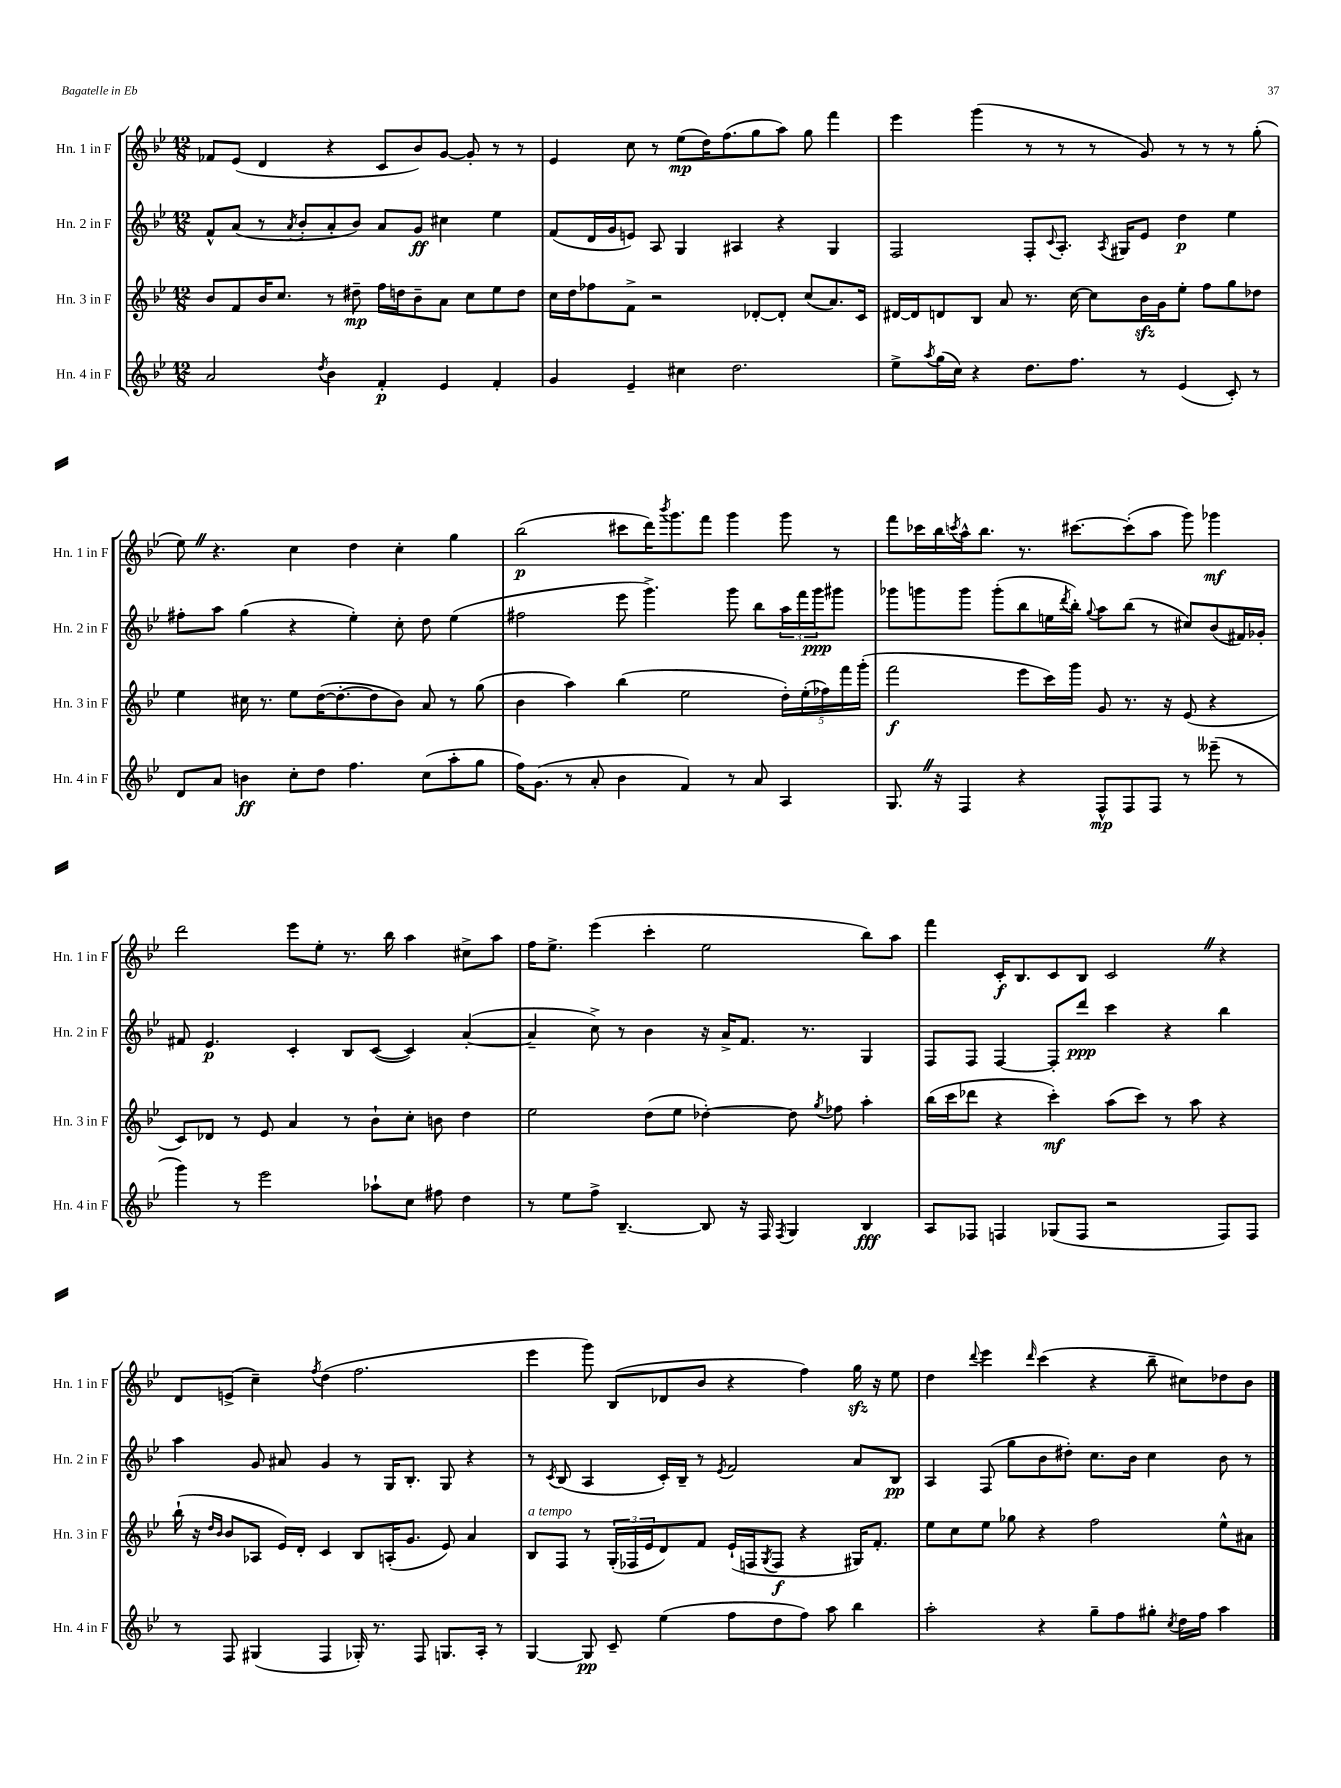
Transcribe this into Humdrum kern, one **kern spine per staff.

**kern	**kern	**kern	**kern
*staff4	*staff3	*staff2	*staff1
*clefG2	*clefG2	*clefG2	*clefG2
*k[b-e-]	*k[b-e-]	*k[b-e-]	*k[b-e-]
*M12/8	*M12/8	*M12/8	*M12/8
2a/	8b-/L	8f^^/L	8f-/L
.	8f/	(8a/J	(8e-/J
.	16b-/K	8r	4d/
.	8.cc/J	.	.
.	.	8qa/	.
.	.	8b-'/L	.
8qdd/	.	.	.
4b-\	8r	8a'/	4r
.	8dd#~\	8b-/J)	.
4f'/	16ff\LL	8a/L	8c/L
.	16dd\J	.	.
.	8b-~\	8g/J	8b-/)
4e-/	8a\J	4cc#\	[8g/J
.	8cc\L	.	8g'/]
4f'/	8ee-\	4ee-\	8r
.	8dd\J	.	8r
=	=	=	=
4g/	16cc\LL	(8f/L	4e-/
.	16dd\J	.	.
.	8ff-\	16d/L	.
.	.	16g/J	.
4e-~/	8f^\J	8e/J)	8cc\
.	2r	8A/	8r
4cc#\	.	4G/	(8ee-\L
.	.	.	16dd\K)
.	.	.	(8.ff\
2.dd\	.	4A#/	.
.	[8d-'/L	.	8gg\
.	8d-'/]J	4r	8aa\J)
.	(8cc/L	.	8gg\
.	8.a/)	4G/	4fff\
.	16c/Jk	.	.
=	=	=	=
8ee-^\L	[16d#/LL	2F/	4eee-\
.	16d#/]J	.	.
8qaa/	.	.	.
(16gg\L	8d/	.	.
16cc\JJ)	.	.	.
4r	8B-/J	.	(4ggg\
.	8a/	.	.
8.dd\L	8.r	8F'/L	8r
.	.	8qqc/	.
.	.	8.A'/J	8r
8.ff\J	[16cc\	.	.
.	8cc\]L	.	8r
.	.	8qA/	.
.	.	16G#/LK	.
8r	16b-\L	8e-/J	8g/)
.	16g\J	.	.
(4e-/	8ee-'\J	4dd\	8r
.	8ff\L	.	8r
8c'/)	8gg\	4ee-\	8r
8r	8dd-\J	.	(8gg'\
=	=	=	=
8d/L	4ee-\	8ff#'\L	8ee-\)
8a/J	.	8aa\J	4.r
4b\	16cc#\	(4gg\	.
.	8.r	.	.
8cc'\L	8ee-\L	4r	4cc\
8dd\J	([16dd\K	.	.
.	8.dd'\_	.	.
4.ff\	.	4ee-'\)	4dd\
.	8dd\]	.	.
.	8b-\J)	8cc'\	4cc'\
(8cc\L	8a/	8dd\	.
8aa'\	8r	(4ee-\	4gg\
8gg\J	(8gg\	.	.
=	=	=	=
16ff\LK)	4b-\	2ff#\	(2bb-\
(8.g\J	.	.	.
8r	4aa\)	.	.
8a'/	.	.	.
4b-\	(4bb-\	8eee-\	8ccc#\L
.	.	4.ggg^\)	16ddd\K)
.	.	.	8qbbb-/
.	.	.	8.ggg\
4f/)	2ee-\	.	.
.	.	.	8fff\J
8r	.	8ggg\	4ggg\
8a/	.	8bb-\L	.
4A/	20dd'\LL)	24aa\L	8ggg\
.	.	24fff\	.
.	(20ee-'\	.	.
.	.	24ggg\J	.
.	20ff-\)	.	.
.	.	8ggg#\J	8r
.	20fff\	.	.
.	(20ggg'\JJ	.	.
=	=	=	=
8.G/	2fff\	8ggg-\L	8fff\L
.	.	8ggg\	16ccc-\L
16r	.	.	16bb-\
.	.	.	8qccc/
4F/	.	8ggg\J	16aa^^\J
.	.	.	8.bb-\J
.	.	(8ggg'\L	.
4r	8eee-\L	8bb-\	8.r
.	16ccc\L)	16ee\L	.
.	.	8qddd/	.
.	16ggg\JJ	16bb-'\JJ)	[8.ccc#\L
.	.	8qqgg/	.
8F^^/L	8g/	8aa\L	.
8F/	8.r	(8bb-\J	(8ccc#'\]
8F/J	.	8r	8aa\J
.	16r	.	.
8r	(8e-/	8cc#/L)	8ggg\)
(8eee--~\	4r	(8b-/	4ggg-\
8r	.	16f#/L)	.
.	.	16g-'/JJ	.
=	=	=	=
4ggg\)	8c/L)	8f#/	2ddd\
.	8d-/J	4.e-/	.
8r	8r	.	.
2eee-\	8e-/	.	.
.	4a/	4c'/	8eee-\L
.	.	.	8ee-'\J
.	8r	8B-/L	8.r
8aa-`\L	8b-`\L	([8c/J	.
.	.	.	16bb-\
8cc\J	8cc'\J	4c/])	4aa\
8ff#\	8b\	.	.
4dd\	4dd\	([4a'/	8cc#^\L
.	.	.	8aa\J
=	=	=	=
8r	2ee-\	4a~/]	16ff\LK
.	.	.	8.ee-^\J
8ee-\L	.	.	.
8ff^\J	.	8cc^\)	(4eee-\
[4.B-~/	.	8r	.
.	(8dd\L	4b-\	4ccc'\
.	8ee-\J	.	.
8B-/]	[4dd-'\)	16r	2ee-\
.	.	16a^/LK	.
16r	.	8.f/J	.
16F/	.	.	.
8qF/	.	.	.
4G/	8dd-\]	.	.
.	.	8.r	.
.	8qgg/	.	.
.	8ff-\	.	.
4B-/	4aa'\	4G/	8bb-\L)
.	.	.	8aa\J
=	=	=	=
8A/L	(16bb-\LL	8F/L	4fff\
.	16ccc\J	.	.
8F-/J	8ddd-\J	8F/J	.
4F/	4r	[4F/	16c'/LK
.	.	.	8.B-/
(8G-/L	4ccc'\)	8F'/]L	8c/
8F/J	.	8ddd/J	8B-/J
2r	(8aa\L	4ccc\	2c/
.	8ccc\J)	.	.
.	8r	4r	.
.	8aa\	.	.
8F/L)	4r	4bb-\	4r
8F/J	.	.	.
=	=	=	=
8r	(16bb-`\	4aa\	8d/L
.	16r	.	.
.	16qqdd/LL	.	.
.	16qqb-/JJ	.	.
8F/	8b-/L	.	(8e^/J
(4G#/	8A-/J	8g/	4cc~\)
.	16e-/LL)	8a#/	.
.	16d'/JJ	.	.
.	.	.	8qff/
4F/	4c/	4g/	(4dd\
16G-'/)	8B-/L	8r	2.ff\
8.r	.	.	.
.	(16A'/K	16G/LK	.
.	8.g/J	8.B-'/J	.
8F/	.	.	.
8.G/L	8e-/)	8G/	.
.	4a/	4r	.
16A'/Jk	.	.	.
8r	.	.	.
=	=	=	=
[4G/	8B-/L	8r	4eee-\
.	.	8qc/	.
.	8F/J	(8B-/	.
8G/]	8r	4A/	8ggg\)
8c~/	(24G'/LL	.	(8B-/L
.	24F-/	.	.
.	24e-/J	.	.
(4ee-\	8d/)	16c'/LL)	8d-/
.	.	16B-~/JJ	.
.	8f/J	8r	8b-/J
.	.	8qe-/	.
8ff\L	(16e-`/LL	2f/	4r
.	16F/J	.	.
.	8qG/	.	.
8dd\	8F/J	.	.
8ff\J)	4r	.	4ff\)
8aa\	.	.	.
4bb-\	16G#/LK)	8a/L	16gg\
.	8.f'/J	.	16r
.	.	8B-/J	8ee-\
=	=	=	=
2aa'\	8ee-\L	4A/	4dd\
.	8cc\	.	.
.	.	.	8qqddd/
.	8ee-\J	(8F/	4eee-\
.	8gg-\	8gg\L	.
.	.	.	16qqddd/
4r	4r	8b-\	(4ccc\
.	.	8dd#'\J)	.
8gg~\L	2ff\	8.cc\L	4r
8ff\	.	.	.
.	.	16b-\Jk	.
8gg#'\J	.	4cc\	8bb-~\
8qcc/	.	.	.
16dd\LL	.	.	8cc#\L)
16ff\JJ	.	.	.
4aa\	8ee-^^\L	8b-\	8dd-\
.	8a#\J	8r	8b-\J
==	==	==	==
*-	*-	*-	*-
